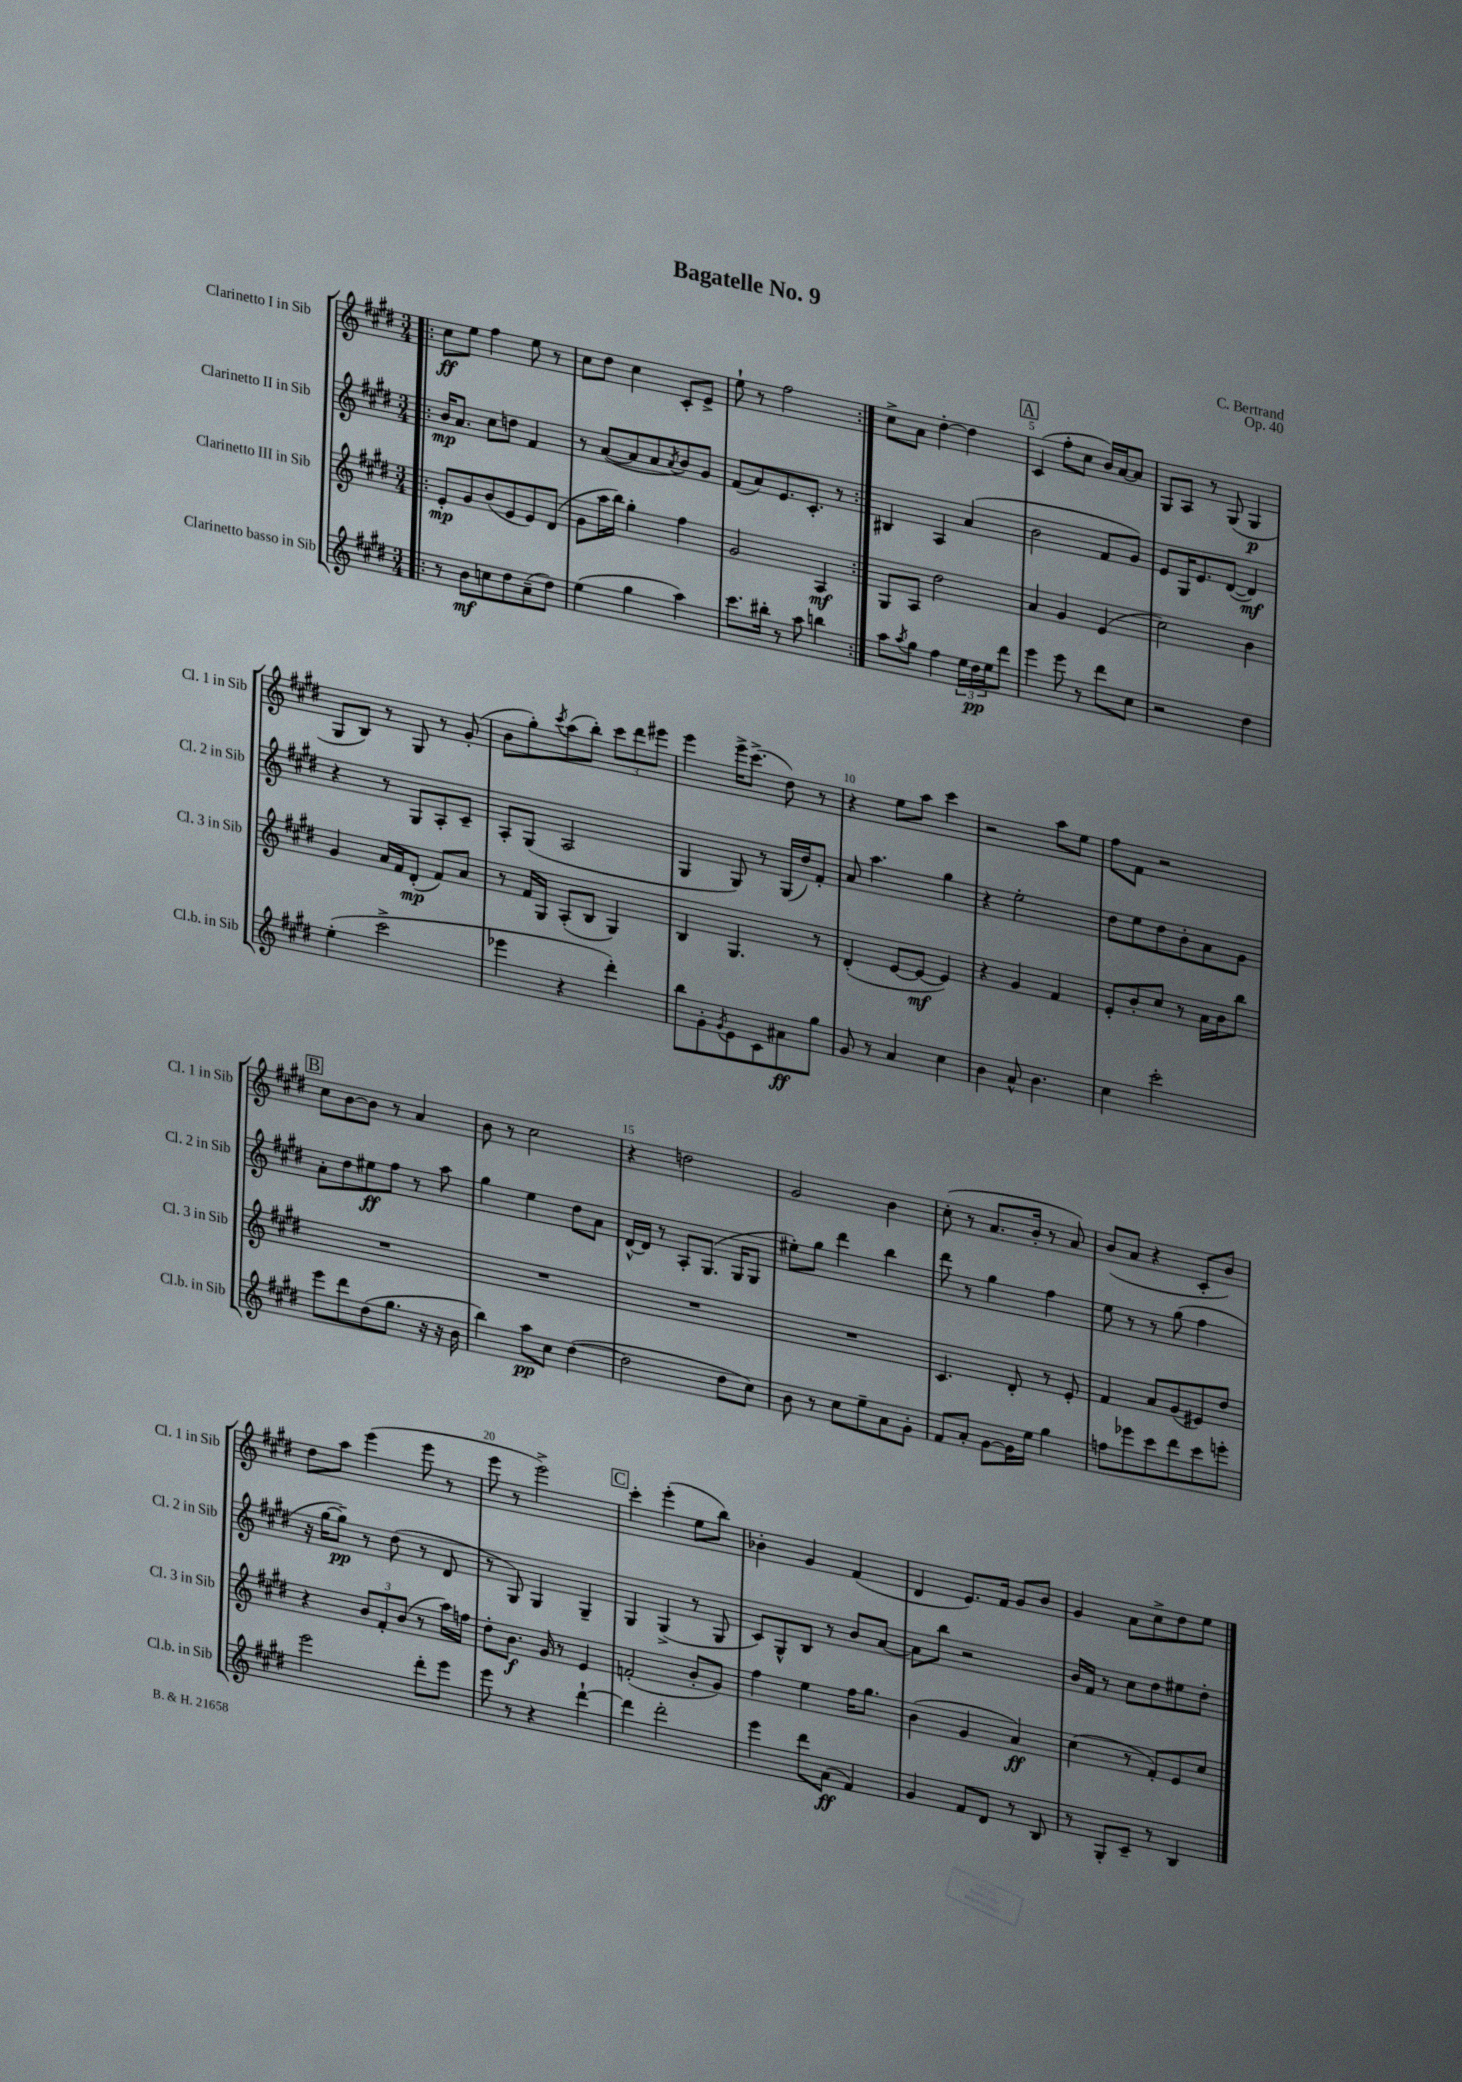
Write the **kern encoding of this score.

**kern	**kern	**kern	**kern
*staff4	*staff3	*staff2	*staff1
*clefG2	*clefG2	*clefG2	*clefG2
*k[f#c#g#d#]	*k[f#c#g#d#]	*k[f#c#g#d#]	*k[f#c#g#d#]
*M3/4	*M3/4	*M3/4	*M3/4
=!|:	=!|:	=!|:	=!|:
8r	8e'	16b	8cc#
.	.	8.a	.
8b	8g#	.	8ee
8cc	(8b	8cc#	4ff#
8dd#	8e	8dd	.
(8a~	8e)	4f#	8ee
8dd#)	(8d#	.	8r
=	=	=	=
(4ee	8g#	8r	8cc#
.	16aa	([8a	8dd#
.	16bb)	.	.
4gg#	4gg#'	8a]	4cc#
.	.	8a	.
.	.	8qa	.
4aa)	4ff#	8b)	8c#'
.	.	8g#	8e^
=	=	=	=
8.ccc#	2g#	(8f#	8ee`
.	.	8a)	8r
16bb#'	.	.	.
8r	.	8.e	2ff#
8aa	.	.	.
.	.	8.c#'	.
4bb	4A	.	.
.	.	8r	.
=:|!	=:|!	=:|!	=:|!
8aa	8G#	4B#	8cc#^
8qaa	.	.	.
8gg#	8A	.	8a
4ff#	2dd#	4A	[4dd#'
24ee	.	(4a	4dd#]
24dd#	.	.	.
24ee	.	.	.
8ddd#	.	.	.
=	=	=	=
4eee	4a	2b	(4c#
8eee	4g#	.	8ff#'
8r	.	.	8cc#
8ddd#	(4e	8f#	16b)
.	.	.	[16a
8cc#	.	8g#)	8a]
=	=	=	=
2r	2cc#)	8e	8G#
.	.	16G#	8A
.	.	8.e	.
.	.	.	8r
.	.	([8d#	(8G#
4dd#	4b	4d#])	4G#
=	=	=	=
(4ee'	4g#	4r	8G#
.	.	.	8B)
2ccc#^	16a	8r	8r
.	16f#	.	.
.	(8d#'	8G#	8G#
.	8f#)	8A'	8r
.	8a	8c#~	(8g#'
=	=	=	=
4eee-	8r	8A'	8b
.	16f#	(8G#	8gg#')
.	16G#	.	.
.	.	.	8qccc#
4r	(8A'	2A	(8aa
.	8B	.	8bb')
4ddd#')	4G#)	.	12ccc#
.	.	.	12ddd#
.	.	.	12eee#
=	=	=	=
8bb	4B	4G#	4eee
8g#'	.	.	.
8qg#	.	.	.
8e	4.G#	8G#)	16eee^
.	.	.	(8.ccc#^
8c#	.	8r	.
8a#	.	(16G#	8dd#)
.	.	16dd#)	.
8gg#	8r	8f#'	8r
=	=	=	=
8g#	(4d#'	8a	4r
8r	.	4.aa	.
4a	[8e	.	8ee
.	8e_	.	8aa
4cc#	4e])	4gg#	4ccc#
=	=	=	=
4b	4r	4r	2r
8a^^	4g#	2ee'	.
4.b	.	.	.
.	4f#	.	8aa
.	.	.	8ee
=	=	=	=
4cc#	8e'	8dd#	8ff#
.	8b'	8ee	8f#
2ccc#'	8cc#	8dd#	2r
.	8r	8b'	.
.	16a	8a	.
.	16b	.	.
.	8bb	8g#	.
=	=	=	=
8eee	2.r	8a'	8cc#
8ddd#	.	8dd#	[8b
(8dd#	.	8ee#	8b]
8.gg#	.	8ff#	8r
.	.	8r	4a
16r	.	.	.
16r	.	8aa	.
16b	.	.	.
=	=	=	=
4bb)	2.r	4gg#	8b
.	.	.	8r
8aa	.	4ee	2cc#
8cc#	.	.	.
([4dd#	.	8dd#	.
.	.	8a	.
=	=	=	=
2dd#]	2.r	[16d#^^	4r
.	.	16d#]	.
.	.	8r	.
.	.	8A'	2dd
.	.	(8.G#	.
8dd#	.	.	.
.	.	16G#	.
8cc#)	.	8G#	.
=	=	=	=
8b	2.r	8ee#')	2g#
8r	.	8gg#	.
8cc#	.	4ddd#	.
8ee~	.	.	.
8a	.	4bb	4b
8g#'	.	.	.
=	=	=	=
8f#	4.c#	8ddd#	(8cc#'
8a'	.	8r	8r
[8g#	.	4gg#	8.a
16g#]	8d#'	.	.
16ee	.	.	16b'
4gg#	8r	4ff#	8r
.	8e'	.	8a)
=	=	=	=
8ff	4f#	8ee	(8b
8eee-	.	8r	8a
8ccc#	8a	8r	4r
8ddd#	(8g#	(8gg#	.
8ccc#	8e#)	4ff#	8c#'
8eee'	8dd#	.	8b)
=	=	=	=
2eee	4r	16r	8dd#
.	.	[16gg#	.
.	.	8gg#~])	8aa
.	12b	8r	(4eee
.	12f#'	.	.
.	.	(8dd#	.
.	(12b	.	.
8ddd#'	8r	8r	8eee
8eee	16aa)	8d#	8r
.	16ff	.	.
=	=	=	=
8eee	8dd#'	8r	8eee
8r	8.b	8G#)	8r
4r	.	4G#	2eee^)
.	16g#	.	.
.	8r	.	.
[4ddd#`	4e	4G#~	.
=	=	=	=
4ddd#]	(2f'	4G#	4ccc#'
2ddd#'	.	(4G#^	(4eee'
.	8b'	8r	8ee
.	8g#)	8G#	8bb)
=	=	=	=
4eee	4ff#	8c#)	4b-'
.	.	8G#^^	.
8ddd#	4ee	8B	4g#
(8a	.	8r	.
4f#)	16ff#	8b	(4f#
.	8.gg#	.	.
.	.	[8a	.
=	=	=	=
4g#	(4b	8a]	4d#
.	.	8bb	.
8f#	4g#	2r	8.e)
8d#	.	.	.
.	.	.	16f#
8r	4a)	.	8g#
8B	.	.	8b
=	=	=	=
8r	(4cc#	16b	4g#
.	.	16f#	.
8G#'	.	8r	.
8c#~	8r	8cc#	8a
8r	8f#')	8dd#	8cc#^
4B	8e	8ee#	8dd#
.	8cc#	8dd#'	8ee
==	==	==	==
*-	*-	*-	*-
